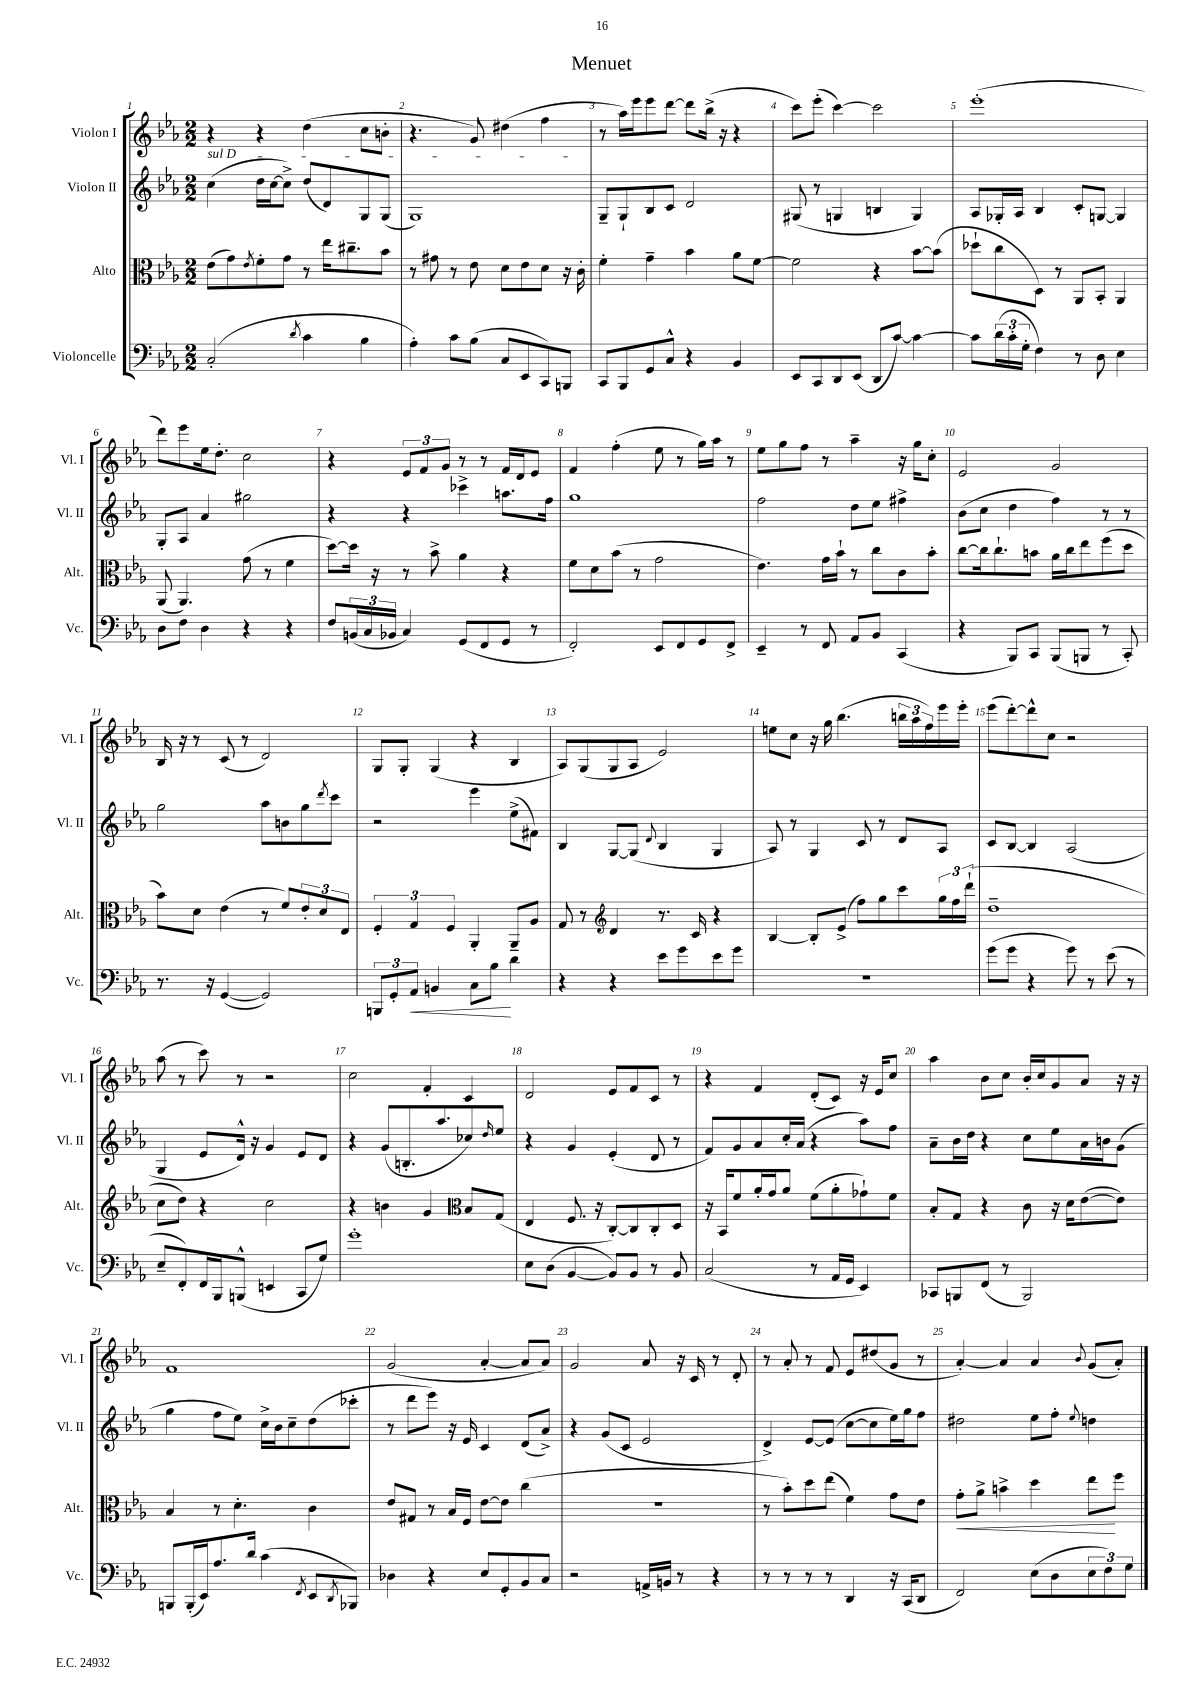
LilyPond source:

\header { title = "Menuet" }
<<
\new StaffGroup <<
\new Staff = "s0" \with { instrumentName = "Violon I" shortInstrumentName = "Vl. I" } {
    \clef treble \key ees \major \numericTimeSignature \time 2/2
    r4 r4 d''4( c''8 b'8-. |
    r4. g'8) dis''4( f''4 |
    r8 aes''16) ees'''16 ees'''8 d'''8~ d'''8 bes''16->( r16 r4 |
    c'''8) ees'''8-.( c'''4~) c'''2 |
    ees'''1-.( |
    d'''8) ees'''8 ees''16 d''8.-. c''2 |
    r4 \tuplet 3/2 { ees'8 f'8 g'8 } r8 r8 f'16 d'16 ees'8 |
    f'4 f''4-.( ees''8 r8 g''16) aes''16 r8 |
    ees''8 g''8 f''8 r8 aes''4-- r16 g''16 c''8-. |
    ees'2 g'2 |
    bes16 r16 r8 c'8( r8 d'2) |
    g8 g8-. g4( r4 bes4 |
    aes8) g8( g8 aes8 ees'2) |
    e''8 c''8 r16 g''16 bes''4.( \tuplet 3/2 { b''16 aes''16 f''16) } ees'''16 ees'''16-. |
    ees'''8( d'''8~-.) d'''8-^ c''8 r2 |
    aes''8( r8 c'''8) r8 r2 |
    c''2 f'4-. c'4 |
    d'2 ees'8 f'8 c'8 r8 |
    r4 f'4 d'8-.( c'8) r16 ees'16 c''8 |
    aes''4 bes'8 c''8 bes'16-. c''16 g'8 aes'8 r16 r16 |
    f'1 |
    g'2( aes'4~-. aes'8 aes'8) |
    g'2 aes'8 r16 c'16 r8 d'8-. |
    r8 aes'8-. r8 f'8 ees'8 dis''8( g'8 r8 |
    aes'4~-.) aes'4 aes'4 \appoggiatura { bes'8 } g'8( aes'8-.) \bar "|." |
}
\new Staff = "s1" \with { instrumentName = "Violon II" shortInstrumentName = "Vl. II" } {
    \clef treble \key ees \major \numericTimeSignature \time 2/2
    \once \override TextSpanner.bound-details.left.text = \markup { \italic "sul D" } c''4\startTextSpan( d''16 c''16~ c''8->) d''8( d'8) g8 g8( |
    g1\stopTextSpan) |
    g8-- g8-! bes8 c'8 d'2 |
    gis8( r8 g4 b4 g4) |
    aes8 ges16-. aes16 bes4 c'8-. g8~ g4 |
    g8-. aes8 aes'4 gis''2 |
    r4 r4 ces'''4-> a''8. f''16 |
    g''1 |
    f''2 d''8 ees''8 fis''4-> |
    bes'8( c''8 d''4 f''4) r8 r8 |
    g''2 aes''8 b'8 g''8 \acciaccatura { d'''8 } c'''8 |
    r2 ees'''4 ees''8->( fis'8) |
    bes4 g8~ g8( \appoggiatura { d'8 } bes4 g4 |
    aes8) r8 g4 c'8 r8 d'8 aes8 |
    c'8 bes8~ bes4 aes2( |
    g4 ees'8 d'16-^) r16 g'4 ees'8 d'8 |
    r4 g'8( b8.-. aes''8. ces''8) \grace { d''16 } ees''8 |
    r4 g'4 ees'4-.( d'8 r8 |
    f'8) g'8 aes'8 c''16-. aes'16( r4 aes''8) f''8 |
    aes'8-- bes'16 d''16 r4 c''8 ees''8 aes'16 b'16 g'8( |
    g''4 f''8 ees''8) c''16-> bes'16 c''8-- d''8( ces'''8-. |
    r8 d'''8 ees'''8) r16 ees'16 c'4 d'8( aes'8->) |
    r4 g'8( c'8 ees'2 |
    d'4->) ees'8~ ees'8( c''8~ c''8 ees''16) g''16 f''8 |
    dis''2 ees''8 f''8-. \appoggiatura { ees''8 } d''4 \bar "|." |
}
\new Staff = "s2" \with { instrumentName = "Alto" shortInstrumentName = "Alt." } {
    \clef alto \key ees \major \numericTimeSignature \time 2/2
    ees'8( g'8) \acciaccatura { ees'8 } f'8-. g'8 r8 ees''16 cis''8.-- bes'8 |
    r8 gis'8 r8 ees'8 d'8 ees'8 d'8 r16 c'16-. |
    f'4-. g'4-- bes'4 aes'8 f'8~ |
    f'2 r4 bes'8~ bes'8( |
    des''8-! c''8 d8) r8 aes,8 bes,8-. aes,4 |
    aes,8( aes,4.) g'8( r8 f'4 |
    d''8~) d''16 r16 r8 bes'8-> aes'4 r4 |
    f'8 d'8 bes'8( r8 g'2 |
    ees'4.) g'16 bes'16-! r8 c''8 c'8 bes'8-. |
    c''8~ c''16 c''8.-! b'8 aes'16 c''16 ees''8 f''8( d''8 |
    bes'8) d'8 ees'4( r8 f'8) \tuplet 3/2 { ees'8-. d'8 ees8 } |
    \tuplet 3/2 { f4-. g4 f4 } aes,4-. aes,8-- aes8 |
    g8 r8 \clef treble d'4 r8. c'16 r4 |
    bes4~ bes8-. ees'8->( f''8) g''8 c'''8 \tuplet 3/2 { g''16 f''16 d'''16-!( } |
    d''1-- |
    c''8 d''8) r4 c''2 |
    r4 b'4 g'4 \clef alto bes8 g8( |
    ees4 f8. r16 c8~-.) c8 c8-. d8 |
    r16 bes,16 f'8 aes'16-. g'16 aes'8 f'8( aes'8-. ges'8-!) f'8 |
    bes8-. g8 r4 c'8 r16 d'16 ees'8~( ees'8) |
    bes4 r8 d'4.-. c'4 |
    ees'8 gis8 r8 bes16 f16 ees'8~ ees'8 c''4( |
    R1 |
    r8 bes'8-.) d''8 ees''8( f'4) g'8 ees'8 |
    g'8-.\< aes'8-> b'4-> d''4 ees''8\! f''8 \bar "|." |
}
\new Staff = "s3" \with { instrumentName = "Violoncelle" shortInstrumentName = "Vc." } {
    \clef bass \key ees \major \numericTimeSignature \time 2/2
    c2-.( \acciaccatura { d'8 } c'4 bes4 |
    aes4-.) c'8 bes8( c8 ees,8 c,8) b,,8 |
    c,8 bes,,8 g,8 c8-^ r4 bes,4 |
    ees,8 c,8 d,8 ees,8( d,8 c'8~) c'4~ |
    c'8 \tuplet 3/2 { d'16( c'16-. g16-. } f4) r8 d8 ees4 |
    d8 f8 d4 r4 r4 |
    f8 \tuplet 3/2 { b,16( c16 bes,16 } c4) g,8( f,8 g,8 r8 |
    f,2-.) ees,8 f,8 g,8 f,8-> |
    ees,4-- r8 f,8 aes,8 bes,8 c,4( |
    r4 bes,,8) c,8 bes,,8( b,,8 r8 c,8-.) |
    r8. r16 g,4~( g,2) |
    \tuplet 3/2 { b,,8 g,8-. aes,8\< } b,4 c8 bes8\! d'4 |
    r4 r4 ees'8 g'8 ees'8 g'8 |
    R1 |
    g'8( g'8 r4 g'8) r8 ees'8( r8 |
    ees8-- f,8-.) f,16 bes,,16 b,,8-^( e,4 c,8 g8) |
    g'1-. |
    ees8 d8( bes,4~ bes,8) bes,8 r8 bes,8 |
    c2( r8 aes,16 g,16 ees,4) |
    ces,8 b,,8 f,8( r8 b,,2) |
    b,,8 b,,16-.( ees,16) aes8. d'16 c'4( \acciaccatura { f,8 } ees,8 \acciaccatura { d,8 } bes,,8) |
    des4 r4 ees8 g,8-. bes,8 c8 |
    r2 a,16-> b,16 r8 r4 |
    r8 r8 r8 r8 d,4 r16 c,16( d,8 |
    f,2) ees8( d8 \tuplet 3/2 { ees8 f8) g8 } \bar "|." |
}
>>
>>
\layout { \context { \Score \override BarNumber.break-visibility = ##(#f #t #t) barNumberVisibility = #all-bar-numbers-visible } }
